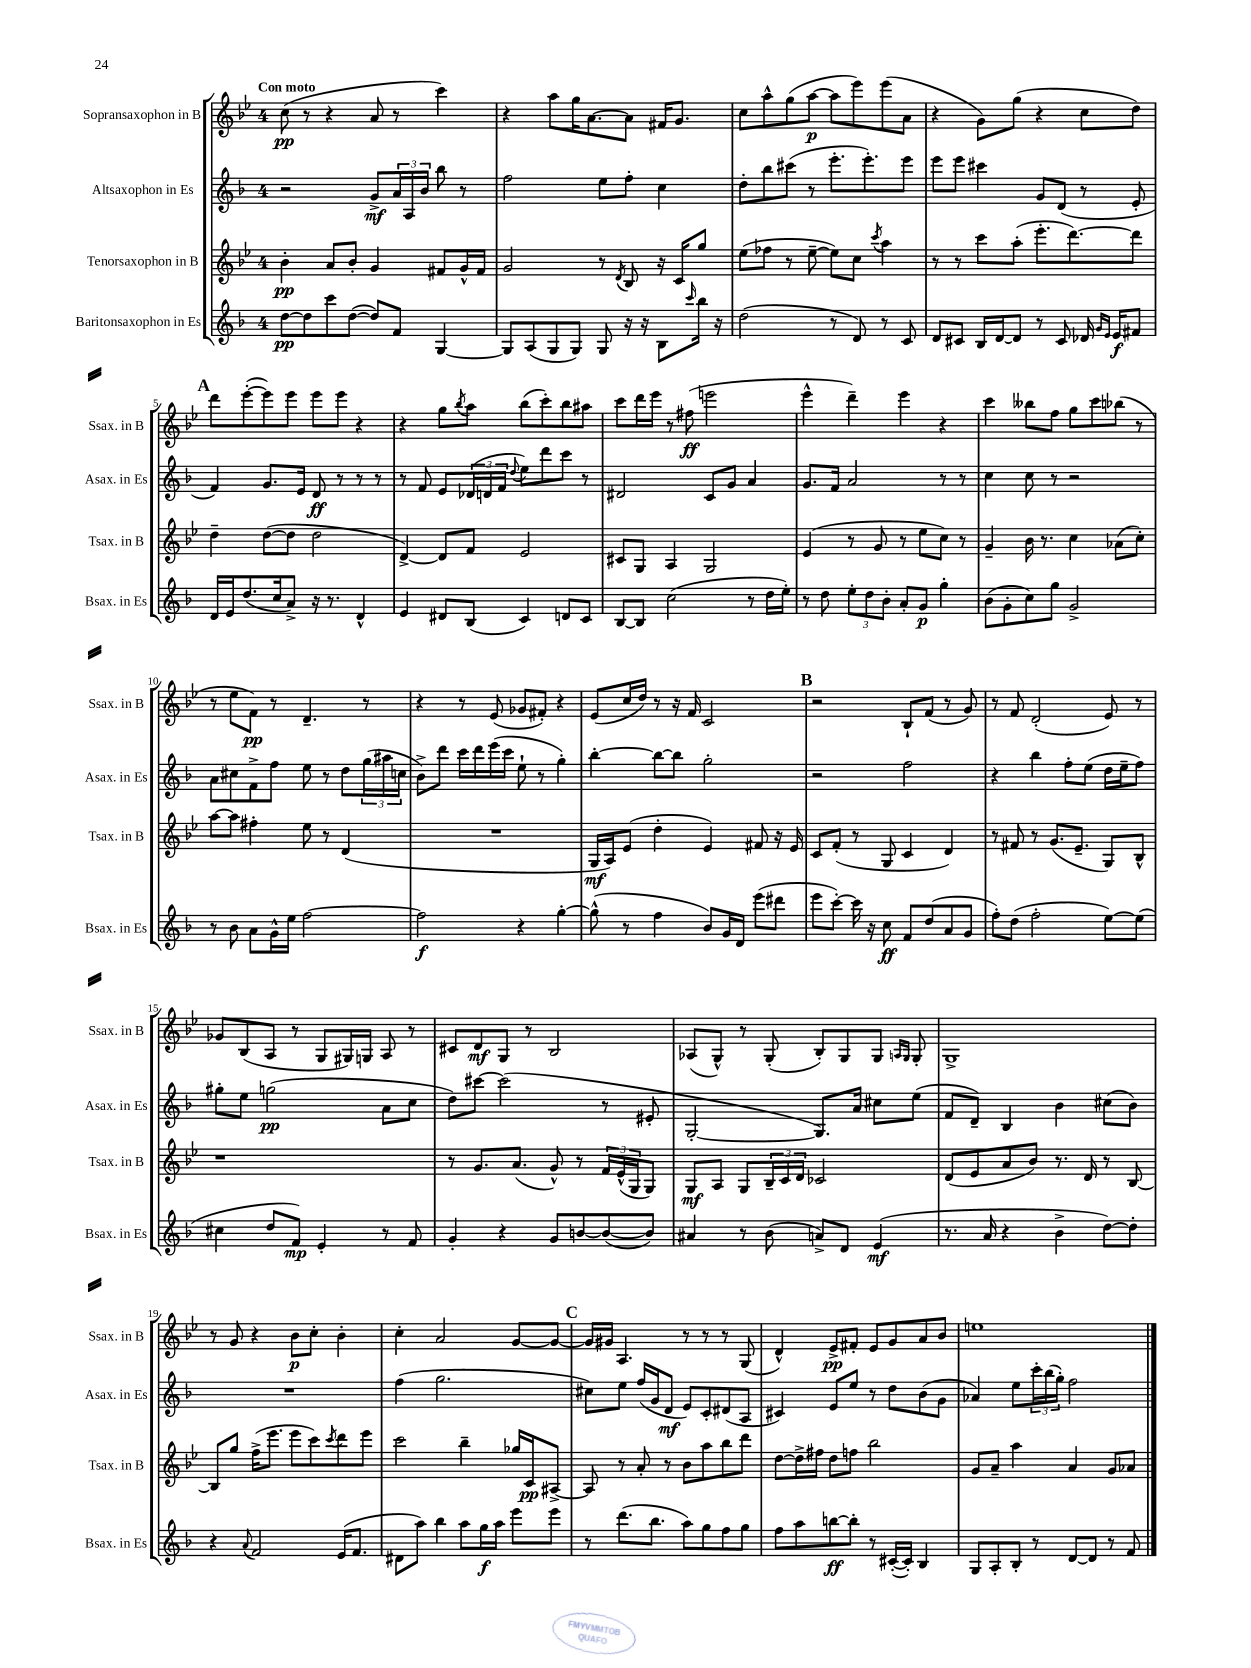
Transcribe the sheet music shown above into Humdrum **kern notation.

**kern	**kern	**kern	**kern
*staff4	*staff3	*staff2	*staff1
*clefG2	*clefG2	*clefG2	*clefG2
*k[b-]	*k[b-e-]	*k[b-]	*k[b-e-]
*M4/4	*M4/4	*M4/4	*M4/4
[8dd\L	4b-'\	2r	(8cc\
8dd\]	.	.	8r
8ccc\	8a/L	.	4r
([8dd\J	8b-'/J	.	.
8dd/]L)	4g/	8g^/L	8a/
8f/J	.	24a/L	8r
.	.	24A/	.
.	.	24b-/JJ	.
[4G/	8f#/L	8bb-\	4ccc\)
.	16g^^/L	8r	.
.	16f#/JJ	.	.
=	=	=	=
8G/]L	2g/	2ff\	4r
(8A/	.	.	.
8G/	.	.	8aa\L
8G/J)	.	.	16gg\K
.	.	.	[8.a\
8G/	8r	8ee\L	.
.	8qd/	.	.
16r	8B-/	8ff'\J	8a\]J
16r	.	.	.
8B-\L	16r	4cc\	16f#/LK
.	16c/LK	.	8.g/J
16qqccc/	.	.	.
16bb-\Jk	8gg/J	.	.
16r	.	.	.
=	=	=	=
(2dd\	(8ee-\L	8dd'\L	8cc\L
.	8ff-\J	8bb-\	8aa^^\
.	8r	(8ccc#\J	(8gg\
.	[8ee-~\	8r	[8aa\J
8r	8ee-\]L)	8.eee'\L	8aa\]L
8d/)	8cc\J	.	8eee-\)
.	.	8.eee'\)	.
.	8qccc/	.	.
8r	4aa\	.	(8eee-\
8c/	.	8eee\J	8a\J
=	=	=	=
8d/L	8r	8eee\L	4r
8c#/J	8r	8eee\J	.
16B-/LL	8ccc\L	4ccc#\	8g\L)
[16d/J	.	.	.
8d/]J	(8aa'\J	.	(8gg\J
8r	8.eee-'\L	8g/L	4r
8c#/	.	(8d/J	.
.	[8.ddd\)	.	.
16d-/	.	8r	8cc\L
16qqg/LL	.	.	.
16qqe/JJ	.	.	.
16e/LK	.	.	.
8f#/J	8ddd\]J	8e'/	8dd\J)
=	=	=	=
16d/LL	4dd~\	4f/)	8ddd\L
16e/J	.	.	.
(8.dd/	.	.	([8eee-'\
.	([8dd\L	8.g/L	8eee-\])
16cc/k	.	.	.
8a^/J)	8dd\]J	.	8eee-\J
.	.	16e/Jk	.
16r	2dd\	8d/	8eee-\L
8.r	.	.	.
.	.	8r	8eee-\J
4d^^/	.	8r	4r
.	.	8r	.
=	=	=	=
4e/	[4d^/)	8r	4r
.	.	8f/	.
8d#/L	8d/]L	8e/L	8gg\L
.	.	.	8qbb-/
(8B-/J	8f/J	(24d-/L	8aa\J
.	.	24d/	.
.	.	24f/JJ	.
.	.	8qqdd/	.
4c/)	2e-/	8ee\L)	(8bb-\L
.	.	8ddd\	8ccc'\)
8d/L	.	8ccc\J	8bb-\
8c/J	.	8r	8aa#\J
=	=	=	=
[8B-/L	8c#/L	2d#/	8ccc\L
8B-/]J	8G/J	.	16ddd\L
.	.	.	16eee-\JJ
(2cc\	4A/	.	8r
.	.	.	(8ff#\
.	2G/	8c/L	2eee\
.	.	8g/J	.
8r	.	4a/	.
16dd\LL	.	.	.
16ee'\JJ)	.	.	.
=	=	=	=
8r	(4e-/	8.g/L	4eee-^^\
8dd\	.	.	.
.	.	16f/Jk	.
12ee'\L	8r	2a/	4ddd~\)
12dd\	.	.	.
.	8g/	.	.
12b-'\J	.	.	.
8a'/L	8r	.	4eee-\
8g/J	8ee-\L	.	.
4gg'\	8cc\J)	8r	4r
.	8r	8r	.
=	=	=	=
(8b-\L	4g~/	4cc\	4ccc\
8g'\	.	.	.
8cc\)	16b-\	8cc\	8bb--\L
.	8.r	.	.
8gg\J	.	8r	8ff\J
2g^/	4cc\	2r	8gg\L
.	.	.	8ccc\
.	(8a-\L	.	(8bb-\J
.	8cc'\J)	.	8r
=	=	=	=
8r	[8aa\L	8a\L	8r
8b-\	8aa\]J	8cc#\	8ee-\L
8a\L	4ff#'\	8f^\	8f\J)
16g^^\L	.	8ff\J	8r
16ee\JJ	.	.	.
[2ff\	8ee-\	8ee\	4.d~/
.	8r	8r	.
.	(4d/	8dd\L	.
.	.	(24gg\L	8r
.	.	24aa#\	.
.	.	24cc\JJ	.
=	=	=	=
2ff\]	1r	8b-^\L)	4r
.	.	8ddd\J	.
.	.	16ccc\LL	8r
.	.	16ddd\	.
.	.	(16eee\	(8e-/
.	.	16ccc\JJ	.
4r	.	8ee`\	8g-/L
.	.	8r	8f#'/J)
[4gg'\	.	4gg'\)	4r
=	=	=	=
(8gg^^\]	16G/LL	[4bb-'\	(8e-/L
.	16A/J)	.	.
8r	(8e-/J	.	16cc/L
.	.	.	16dd/JJ)
4ff\	4dd'\	8bb-\_L	8r
.	.	8bb-\]J	16r
.	.	.	16f/
8b-/L)	4e-/)	2gg'\	2c/
16g/L	.	.	.
16d/JJ	.	.	.
(8eee\L	8f#/	.	.
8ddd#\J	16r	.	.
.	16e-/	.	.
=	=	=	=
8eee\L	8c/L	2r	2r
[8ccc'\J)	(8f'/J	.	.
16ccc\]	8r	.	.
16r	.	.	.
8cc\	8G/	.	.
8f/L	4c/	2ff\	8B-`/L
(8dd/	.	.	(8f/J
8a/	4d/)	.	8r
8g/J	.	.	8g/)
=	=	=	=
8ff'\L)	8r	4r	8r
(8dd\J	8f#/	.	8f/
2ff'\	8r	4bb-\	(2d'/
.	(8.g/L	.	.
.	.	8ff'\L	.
.	8.e-~/J	.	.
.	.	(8ee\J	.
[8ee\L)	8G/L)	16dd\LL	8e-/)
.	.	16ee~\J	.
(8ee\]J	8B-^^/J	8ff\J)	8r
=	=	=	=
4cc#\	1r	8gg#'\L	8g-/L
.	.	8ee\J	(8B-/
8dd/L	.	(2gg\	8A/J
8f/J)	.	.	8r
4e'/	.	.	8G/L
.	.	.	16G#/L)
.	.	.	16G/JJ
8r	.	8a\L	8A/
8f/	.	8cc\J	8r
=	=	=	=
4g'/	8r	8dd\L)	8c#/L
.	8.g/L	[8ccc#\J	8d/
4r	.	(2ccc#\]	8G/J
.	(8.a/J	.	.
.	.	.	8r
8g/L	8g^^/)	.	2B-/
[8b/	8r	.	.
(8b/_	24f/LL	8r	.
.	(24e-^^/	.	.
.	24G/J	.	.
8b/]J)	8G/J)	8e#'/	.
=	=	=	=
4a#/	8G/L	[2G'/	(8A-/L
.	8A/J	.	8G^^/J)
8r	8G/L	.	8r
(8b-\	24B-~/L	.	(8G'/
.	24c/	.	.
.	24d/JJ	.	.
8a^/L)	2c-/	8.G/]L)	8B-'/L)
8d/J	.	.	8G/
.	.	16a/Jk	.
(4e/	.	8cc#\L	8G/J
.	.	.	16qqA/LL
.	.	.	16qqG/JJ
.	.	(8ee\J	8G'/
=	=	=	=
8.r	(8d/L	8f/L	1G^
.	8e-/	8d~/J)	.
16a/	.	.	.
4r	8a/	4B-/	.
.	8b-/J)	.	.
4b-^\	8.r	4b-\	.
.	16d/	.	.
[8dd\L)	8r	(8cc#\L	.
8dd'\]J	[8B-/	8b-\J)	.
=	=	=	=
4r	8B-/]L	1r	8r
.	8gg/J	.	8g/
8qqa/	.	.	.
2f/	(16ff^\LK	.	4r
.	8.eee-\J	.	.
.	8eee-\L	.	8b-\L
.	8ccc\)	.	8cc'\J
.	8qccc/	.	.
(16e/LK	8ddd\	.	4b-'\
8.f/J	.	.	.
.	8eee-\J	.	.
=	=	=	=
8d#\L	2ccc\	(4ff\	4cc'\
8aa\J)	.	.	.
4bb-\	.	2.gg\	2a/
8aa\L	4bb-~\	.	.
16gg\L	.	.	.
16aa\JJ	.	.	.
8eee\L	16gg-/LL	.	[8g/L
.	16c/J	.	.
8eee\J	[8A#^/J	.	8g/_J
=	=	=	=
8r	8A#/]	8cc#\L)	16g/]LL
.	.	.	16g#/JJ
(8.ddd\L	8r	8ee\J	4.A/
.	8a'/	(16ff/LL	.
8.bb-\J	.	16g/J	.
.	8r	8d/J	.
8aa\L)	8b-\L	8e/L)	8r
8gg\	8aa\	8c'/	8r
8ff\	8bb-\	(8d#/	8r
8gg\J	8ddd\J	8A/J	(8G/
=	=	=	=
8ff\L	[8dd\L	4c#/)	4d^^/)
8aa\	16dd^\]L	.	.
.	16ff#\JJ	.	.
[8bb\	8dd\L	8e/L	8e-^/L
8bb'\]J	8ff\J	8ee/J	8f#'/J
8r	2bb-\	8r	8e-/L
([16c#'/LL	.	8dd\L	8g/
16c#'/]JJ)	.	.	.
4B-/	.	(8b-\	8a/
.	.	8g\J	8b-/J
=	=	=	=
8G/L	8g/L	4a-/)	1ee
8A'/	8a~/J	.	.
8B-'/J	4aa\	8ee\L	.
8r	.	24ccc'\L	.
.	.	(24bb-\	.
.	.	24gg'\JJ)	.
[8d/L	4a/	2ff\	.
8d/]J	.	.	.
8r	8g/L	.	.
8f/	8a-/J	.	.
==	==	==	==
*-	*-	*-	*-
